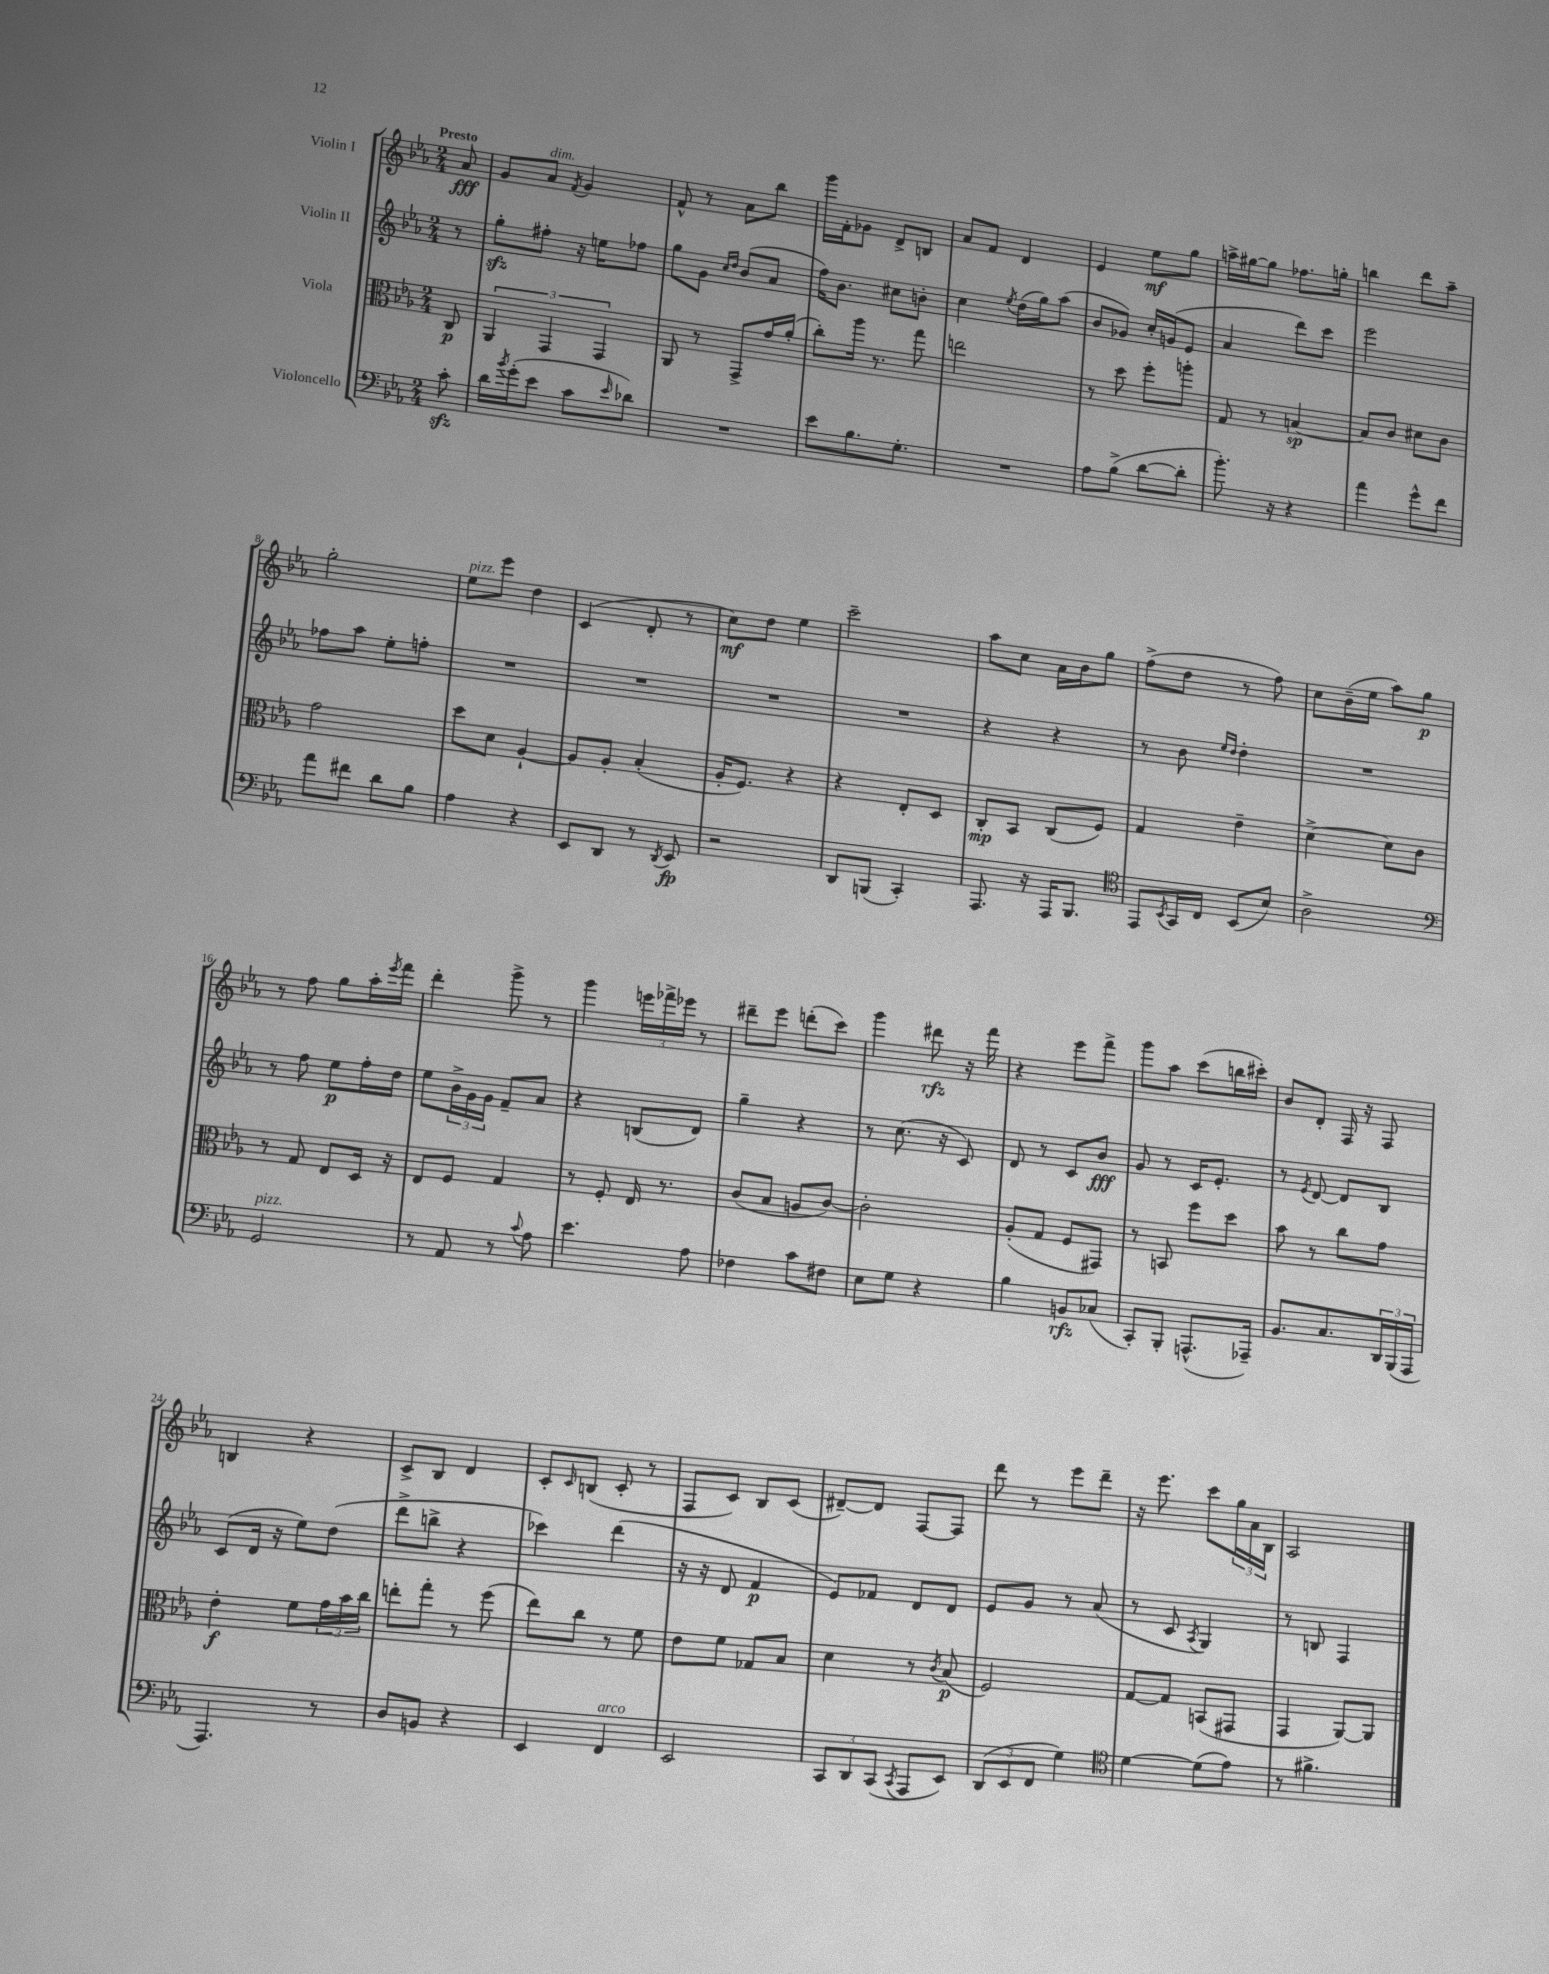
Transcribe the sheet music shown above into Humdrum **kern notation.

**kern	**dynam	**kern	**dynam	**kern	**dynam	**kern	**dynam
*part4	*part4	*part3	*part3	*part2	*part2	*part1	*part1
*staff4	*staff4	*staff3	*staff3	*staff2	*staff2	*staff1	*staff1
*I"Violoncello	*	*I"Viola	*	*I"Violin II	*	*I"Violin I	*
*clefF4	*	*clefC3	*	*clefG2	*	*clefG2	*
*k[b-e-a-]	*	*k[b-e-a-]	*	*k[b-e-a-]	*	*k[b-e-a-]	*
*M2/4	*	*M2/4	*	*M2/4	*	*M2/4	*
=	=	=	=	=	=	=	=
!	!	!	!	!	!	!LO:TX:a:B:t=Presto	!
8czz'\	.	8C/	p	8r	.	8a-/	fff
=1	=1	=1	=1	=1	=1	=1	=1
16d\LL	.	6AA-/	.	8ggzz'\L	.	8g/L	.
8qb-/	.	.	.	.	.	.	.
(16g'\J	.	.	.	.	.	.	.
!	!	!	!	!	!	!LO:TX:a:i:t=dim.	!
8e-\J	.	.	.	8ff#X'\J	.	8a-/J	.
.	.	6GG/	.	.	.	.	.
.	.	.	.	.	.	8qf/	.
8c\L	.	.	.	16r	.	4g/	.
.	.	.	.	16een\KL	.	.	.
.	.	6GG/	.	.	.	.	.
16qqe-/	.	.	.	.	.	.	.
8d-X\J)	.	.	.	8ff-X\J	.	.	.
=2	=2	=2	=2	=2	=2	=2	=2
2r	.	8AA-/	.	8gg\L	.	8f^^/	.
.	.	8r	.	8g\J	.	8r	.
.	.	.	.	16qqcc/LL	.	.	.
.	.	.	.	16qqdd/JJ	.	.	.
.	.	8GG^/L	.	(8b-/L	.	8a-\L	.
.	.	16g/L	.	8a-/J	.	8bb-\J	.
.	.	(16a-'/JJ	.	.	.	.	.
=3	=3	=3	=3	=3	=3	=3	=3
8e-\L	.	8cc'\L)	.	16ff\KL)	.	16ggg\LL	.
.	.	.	.	8.b-\J	.	16f'\J	.
8.B-\	.	16aa-\Jk	.	.	.	8g-X\J	.
.	.	8.r	.	.	.	.	.
.	.	.	.	8cc#X\L	.	8d^/L	.
8.G'\J	.	.	.	.	.	.	.
.	.	8gg\	.	8bn'\J	.	8Bn/J	.
=4	=4	=4	=4	=4	=4	=4	=4
2r	.	2een\	.	4cc\	.	8a-/L	.
.	.	.	.	.	.	8f/J	.
.	.	.	.	8qee-/	.	.	.
.	.	.	.	(16dd\LL	.	4d/	.
.	.	.	.	16gg\J)	.	.	.
.	.	.	.	(8aa-\J	.	.	.
=5	=5	=5	=5	=5	=5	=5	=5
8A-\L	.	8r	.	8b-/L	.	4e-/	.
(8B-^\J	.	8dd\	.	8g-X/J)	.	.	.
[8d\L	.	8ff'\L	.	16cc'/LL	.	8ee-\L	mf
.	.	.	.	(16gn/J	.	.	.
8d'\J]	.	8aan'\J	.	8e-/J	.	8gg\J	.
=6	=6	=6	=6	=6	=6	=6	=6
8.b-'\)	.	8G/	.	4a-/	.	16aan^\LL	.
.	.	.	.	.	.	[16gg#X\J	.
.	.	8r	.	.	.	8gg#\J]	.
16r	.	.	.	.	.	.	.
4r	.	[4Bn/	sp	8ddd\L)	.	8.ff-X\L	.
.	.	.	.	8ccc\J	.	.	.
.	.	.	.	.	.	16ggn'\Jk	.
=7	=7	=7	=7	=7	=7	=7	=7
4a-\	.	8B/L]	.	2eee-\	.	4bbn\	.
.	.	8c/J	.	.	.	.	.
8g^^\L	.	8d#X\L	.	.	.	8ddd\L	.
8f\J	.	8c\J	.	.	.	8aa-~\J	.
!!LO:LB:g=z
=8	=8	=8	=8	=8	=8	=8	=8
8a-\L	.	2g\	.	8ff-X\L	.	2gg'\	.
8f#X\J	.	.	.	8aa-\J	.	.	.
8d\L	.	.	.	8ee-'\L	.	.	.
8B-\J	.	.	.	8ffn'\J	.	.	.
=9	=9	=9	=9	=9	=9	=9	=9
!	!	!	!	!	!	!LO:TX:a:i:t=pizz.	!
4A-\	.	8dd\L	.	2r	.	8ee-\L	.
.	.	8d\J	.	.	.	8eee-\J	.
4r	.	[4A-`/	.	.	.	4dd\	.
=10	=10	=10	=10	=10	=10	=10	=10
8EE-/L	.	8A-/L]	.	2r	.	(4c/	.
8DD/J	.	8A-'/J	.	.	.	.	.
8r	.	(4B-'/	.	.	.	8d'/	.
8qDD/	.	.	.	.	.	.	.
8EE-/	fp	.	.	.	.	8r	.
=11	=11	=11	=11	=11	=11	=11	=11
2r	.	16A-'/KL	.	2r	.	8cc\L)	mf
.	.	8.F/J)	.	.	.	.	.
.	.	.	.	.	.	8dd\J	.
.	.	4r	.	.	.	4ee-\	.
=12	=12	=12	=12	=12	=12	=12	=12
8DD/L	.	4r	.	2r	.	2ccc~\	.
(8BBBn/J	.	.	.	.	.	.	.
4CC'/)	.	8E-'/L	.	.	.	.	.
.	.	8D/J	.	.	.	.	.
=13	=13	=13	=13	=13	=13	=13	=13
8.AAA-/	.	8C'/L	mp	4r	.	8aa-\L	.
.	.	8BB-/J	.	.	.	8cc\J	.
16r	.	.	.	.	.	.	.
16AAA-/KL	.	(8C/L	.	4r	.	16a-\LL	.
8.BBB-/J	.	.	.	.	.	16b-\J	.
.	.	8F/J)	.	.	.	8gg\J	.
=14	=14	=14	=14	=14	=14	=14	=14
*clefC4	*	*	*	*	*	*	*
8EE-/L	.	4G/	.	8r	.	(8ff^\L	.
8qBB-/	.	.	.	.	.	.	.
16GG/L	.	.	.	8b-\	.	8dd\J	.
16C/JJ	.	.	.	.	.	.	.
.	.	.	.	16qqee-/LL	.	.	.
.	.	.	.	16qqdd/JJ	.	.	.
(8BB-/L	.	4e-~\	.	4dd'\	.	8r	.
8B-/J)	.	.	.	.	.	8ff\)	.
=15	=15	=15	=15	=15	=15	=15	=15
2A-^\	.	[4d^\	.	2r	.	8cc\L	.
.	.	.	.	.	.	(16b-~\L	.
.	.	.	.	.	.	16ee-\JJ	.
.	.	8d\L]	.	.	.	8aa-\L)	.
.	.	8c\J	.	.	.	8gg\J	p
!!LO:LB:g=z
=16	=16	=16	=16	=16	=16	=16	=16
*clefF4	*	*	*	*	*	*	*
!LO:TX:a:i:t=pizz.	!	!	!	!	!	!	!
2GG/	.	8r	.	8r	.	8r	.
.	.	8G/	.	8ff\	.	8ff\	.
.	.	8E-/L	.	8ee-\L	p	8gg\L	.
.	.	16D/Jk	.	16ff'\L	.	16aa-'\L	.
.	.	.	.	.	.	8qeee-/	.
.	.	16r	.	16dd\JJ	.	16fff\JJ	.
=17	=17	=17	=17	=17	=17	=17	=17
8r	.	8E-/L	.	8ee-\L	.	4ddd'\	.
8AA-/	.	8F/J	.	24b-^\L	.	.	.
.	.	.	.	24g\	.	.	.
.	.	.	.	24g\JJ	.	.	.
8r	.	4G/	.	8f~/L	.	8ggg^\	.
8qqc/	.	.	.	.	.	.	.
8A-\	.	.	.	8a-/J	.	8r	.
=18	=18	=18	=18	=18	=18	=18	=18
4.e-\	.	8r	.	4r	.	4ggg\	.
.	.	8F'/	.	.	.	.	.
.	.	16E-/	.	(8Bn/L	.	24eeen\LL	.
.	.	.	.	.	.	24fff-X^\	.
.	.	8.r	.	.	.	.	.
.	.	.	.	.	.	24eee-X\JJ	.
8A-\	.	.	.	8d/J)	.	8r	.
=19	=19	=19	=19	=19	=19	=19	=19
4F-X\	.	(8c/L	.	4gg~\	.	8ddd#X~\L	.
.	.	8B-/J	.	.	.	8eee-\J	.
8c\L	.	8An/L	.	4r	.	(8dddn'\L	.
8F#X\J	.	[8c/J)	.	.	.	8ccc\J)	.
=20	=20	=20	=20	=20	=20	=20	=20
8E-\L	.	2c'\]	.	8r	.	4ggg\	.
8G\J	.	.	.	(8.cc\	.	.	.
4r	.	.	.	.	.	8ddd#X\	rfz
.	.	.	.	16r	.	.	.
.	.	.	.	8c/)	.	16r	.
.	.	.	.	.	.	16fff\	.
=21	=21	=21	=21	=21	=21	=21	=21
4B-\	.	(8A-'/L	.	8d/	.	4r	.
.	.	8G/J	.	8r	.	.	.
8BBn/L	rfz	8F/L	.	8c/L	.	8eee-\L	.
(8C-X/J	.	8GG#X/J)	.	8b-/J	fff	8fff^\J	.
=22	=22	=22	=22	=22	=22	=22	=22
8CC'/L)	.	8r	.	8g/	.	8ggg\L	.
8BBB-'/J	.	8BBn/	.	8r	.	8aa-\J	.
(8.AAAn^^/L	.	8ff\L	.	16c/KL	.	(8ccc\L	.
.	.	.	.	8.e-'/J	.	.	.
.	.	8dd\J	.	.	.	16bbn\L	.
16AAA-X~/Jk)	.	.	.	.	.	16ccc#X'\JJ)	.
=23	=23	=23	=23	=23	=23	=23	=23
8.BB-/L	.	8b-\	.	8r	.	8b-/L	.
.	.	.	.	8qe-/	.	.	.
.	.	8r	.	[8d/	.	8d'/J	.
8.C/	.	.	.	.	.	.	.
.	.	8cc\L	.	8d/L]	.	16F/	.
.	.	.	.	.	.	16r	.
24DD/L	.	8g\J	.	8B-/J	.	8F/	.
(24BBB-/	.	.	.	.	.	.	.
24AAA-/JJ	.	.	.	.	.	.	.
!!LO:LB:g=z
=24	=24	=24	=24	=24	=24	=24	=24
4.AAA-/)	.	4e-'\	f	(8c/L	.	4Bn/	.
.	.	.	.	16d/Jk	.	.	.
.	.	.	.	16r	.	.	.
.	.	8f\L	.	8ee-\L)	.	4r	.
8r	.	24g\L	.	(8dd\J	.	.	.
.	.	24b-\	.	.	.	.	.
.	.	24cc\JJ	.	.	.	.	.
=25	=25	=25	=25	=25	=25	=25	=25
8D/L	.	8een'\L	.	8ddd^\L	.	8c^/L	.
8BBn/J	.	8gg'\J	.	8bbn^\J	.	8B-/J	.
4r	.	8r	.	4r	.	4d/	.
.	.	(8ff\	.	.	.	.	.
=26	=26	=26	=26	=26	=26	=26	=26
4EE-/	.	8ee-\L)	.	4ccc-X\)	.	8c'/L	.
.	.	.	.	.	.	16qqc/	.
.	.	8cc\J	.	.	.	(8Bn/J	.
!LO:TX:a:i:t=arco	!	!	!	!	!	!	!
4FF/	.	8r	.	(4ddd\	.	8c'/	.
.	.	8f\	.	.	.	8r	.
=27	=27	=27	=27	=27	=27	=27	=27
2EE-/	.	8e-\L	.	16r	.	8F/L	.
.	.	.	.	16r	.	.	.
.	.	8f\J	.	8d/	.	8c/J)	.
.	.	8G-X/L	.	4f/	p	8B-/L	.
.	.	8B-/J	.	.	.	(8c/J	.
=28	=28	=28	=28	=28	=28	=28	=28
12CC/L	.	4d\	.	8e-/L)	.	[8d#X~/L)	.
12DD/	.	.	.	.	.	.	.
.	.	.	.	8f-X/J	.	8d#/J]	.
(12CC/J	.	.	.	.	.	.	.
8qCC/	.	.	.	.	.	.	.
8AAA-/L	.	8r	.	8d/L	.	[8F/L	.
.	.	8qc/	.	.	.	.	.
8EE-/J)	.	(8B-/	p	8d/J	.	8F/J]	.
=29	=29	=29	=29	=29	=29	=29	=29
(12DD/L	.	2F/)	.	8e-/L	.	8ddd\	.
12EE-/	.	.	.	.	.	.	.
.	.	.	.	8g/J	.	8r	.
12FF/J	.	.	.	.	.	.	.
4G\)	.	.	.	8r	.	8eee-\L	.
.	.	.	.	(8a-/	.	8ddd~\J	.
=30	=30	=30	=30	=30	=30	=30	=30
*clefC4	*	*	*	*	*	*	*
[4d\	.	[8G/L	.	8r	.	16r	.
.	.	.	.	.	.	8.eee-\	.
.	.	8G/J]	.	8c/	.	.	.
.	.	.	.	8qA-/	.	.	.
(8d\L]	.	(8BBn/L	.	4G/)	.	8ccc\L	.
8e-\J)	.	8GG#X/J	.	.	.	24gg\L	.
.	.	.	.	.	.	24a-\	.
.	.	.	.	.	.	24B-\JJ	.
=31	=31	=31	=31	=31	=31	=31	=31
8r	.	4GG/	.	8r	.	2A-/	.
4.f#X^\	.	.	.	8Bn/	.	.	.
.	.	[8AA-/L)	.	4F/	.	.	.
.	.	8AA-/J]	.	.	.	.	.
==	==	==	==	==	==	==	==
*-	*-	*-	*-	*-	*-	*-	*-
